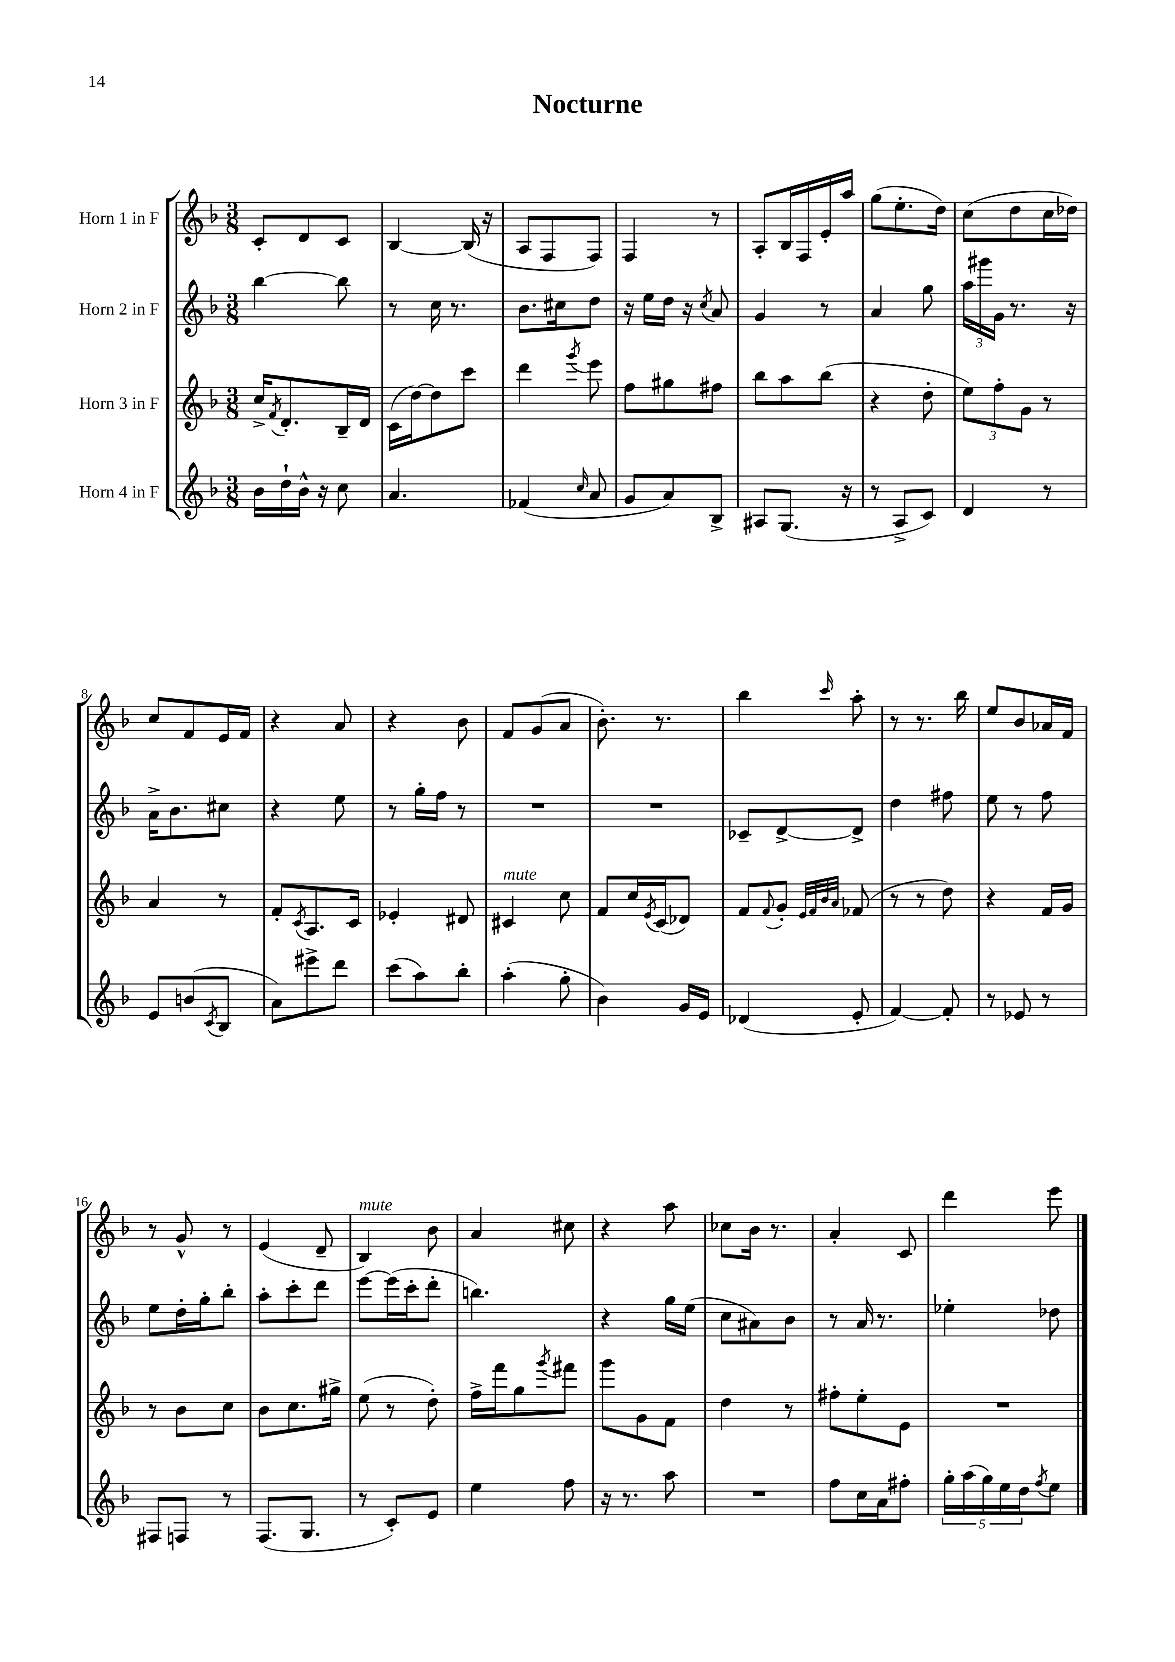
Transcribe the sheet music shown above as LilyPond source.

\header { title = "Nocturne" }
<<
\new StaffGroup <<
\new Staff = "s0" \with { instrumentName = "Horn 1 in F" } {
    \clef treble \key f \major \numericTimeSignature \time 3/8
    c'8-. d'8 c'8 |
    bes4~ bes16( r16 |
    a8 f8 f8) |
    f4 r8 |
    a8-. bes16 f16 e'16-. a''16 |
    g''8( e''8.-. d''16) |
    c''8( d''8 c''16 des''16) |
    c''8 f'8 e'16 f'16 |
    r4 a'8 |
    r4 bes'8 |
    f'8 g'8( a'8 |
    bes'8.-.) r8. |
    bes''4 \grace { c'''16 } a''8-. |
    r8 r8. bes''16 |
    e''8 bes'8 aes'16 f'16 |
    r8 g'8-^ r8 |
    e'4( d'8-- |
    bes4^\markup { \italic "mute" }) bes'8 |
    a'4 cis''8 |
    r4 a''8 |
    ces''8 bes'16 r8. |
    a'4-. c'8 |
    d'''4 e'''8 \bar "|." |
}
\new Staff = "s1" \with { instrumentName = "Horn 2 in F" } {
    \clef treble \key f \major \numericTimeSignature \time 3/8
    bes''4~ bes''8 |
    r8 c''16 r8. |
    bes'8. cis''16 d''8 |
    r16 e''16 d''16 r16 \acciaccatura { c''8 } a'8 |
    g'4 r8 |
    a'4 g''8 |
    \tuplet 3/2 { a''16 gis'''16 g'16 } r8. r16 |
    a'16-> bes'8. cis''8 |
    r4 e''8 |
    r8 g''16-. f''16 r8 |
    R4. |
    R4. |
    ces'8-- d'8~-> d'8-> |
    d''4 fis''8 |
    e''8 r8 f''8 |
    e''8 d''16-. g''16-. bes''8-. |
    a''8-. c'''8-. d'''8 |
    e'''8~ e'''16( c'''16-. d'''8-. |
    b''4.) |
    r4 g''16 e''16( |
    c''8 ais'8) bes'8 |
    r8 a'16 r8. |
    ees''4-. des''8 \bar "|." |
}
\new Staff = "s2" \with { instrumentName = "Horn 3 in F" } {
    \clef treble \key f \major \numericTimeSignature \time 3/8
    c''16-> \acciaccatura { f'8 } d'8.-. bes16-- d'16 |
    c'16( d''16~) d''8 c'''8 |
    d'''4 \acciaccatura { g'''8 } e'''8 |
    f''8 gis''8 fis''8 |
    bes''8 a''8 bes''8( |
    r4 d''8-. |
    \tuplet 3/2 { e''8) f''8-. g'8 } r8 |
    a'4 r8 |
    f'8-. \acciaccatura { c'8 } a8. c'16 |
    ees'4-. dis'8 |
    cis'4^\markup { \italic "mute" } c''8 |
    f'8 c''16 \acciaccatura { e'8 } c'16( des'8) |
    f'8 \appoggiatura { f'8 } g'8-. \grace { e'32 f'32 bes'32 a'32 } fes'8( |
    r8 r8 d''8) |
    r4 f'16 g'16 |
    r8 bes'8 c''8 |
    bes'8 c''8. gis''16-> |
    e''8( r8 d''8-.) |
    f''16-> f'''16 g''8 \acciaccatura { g'''8 } fis'''8 |
    g'''8 g'8 f'8 |
    d''4 r8 |
    fis''8-. e''8-. e'8 |
    R4. \bar "|." |
}
\new Staff = "s3" \with { instrumentName = "Horn 4 in F" } {
    \clef treble \key f \major \numericTimeSignature \time 3/8
    bes'16 d''16-! bes'16-^ r16 c''8 |
    a'4. |
    fes'4( \grace { c''16 } a'8 |
    g'8 a'8) bes8-> |
    ais8 g8.( r16 |
    r8 a8-> c'8) |
    d'4 r8 |
    e'8 b'8( \acciaccatura { c'8 } bes8 |
    a'8) eis'''8-> d'''8 |
    c'''8( a''8) bes''8-. |
    a''4-.( g''8-. |
    bes'4) g'16 e'16 |
    des'4( e'8-. |
    f'4~) f'8-. |
    r8 ees'8 r8 |
    fis8 f8 r8 |
    f8.( g8. |
    r8 c'8-.) e'8 |
    e''4 f''8 |
    r16 r8. a''8 |
    R4. |
    f''8 c''16 a'16 fis''8-. |
    \tuplet 5/4 { g''16-. a''16( g''16) e''16 d''16 } \acciaccatura { f''8 } e''8 \bar "|." |
}
>>
>>
